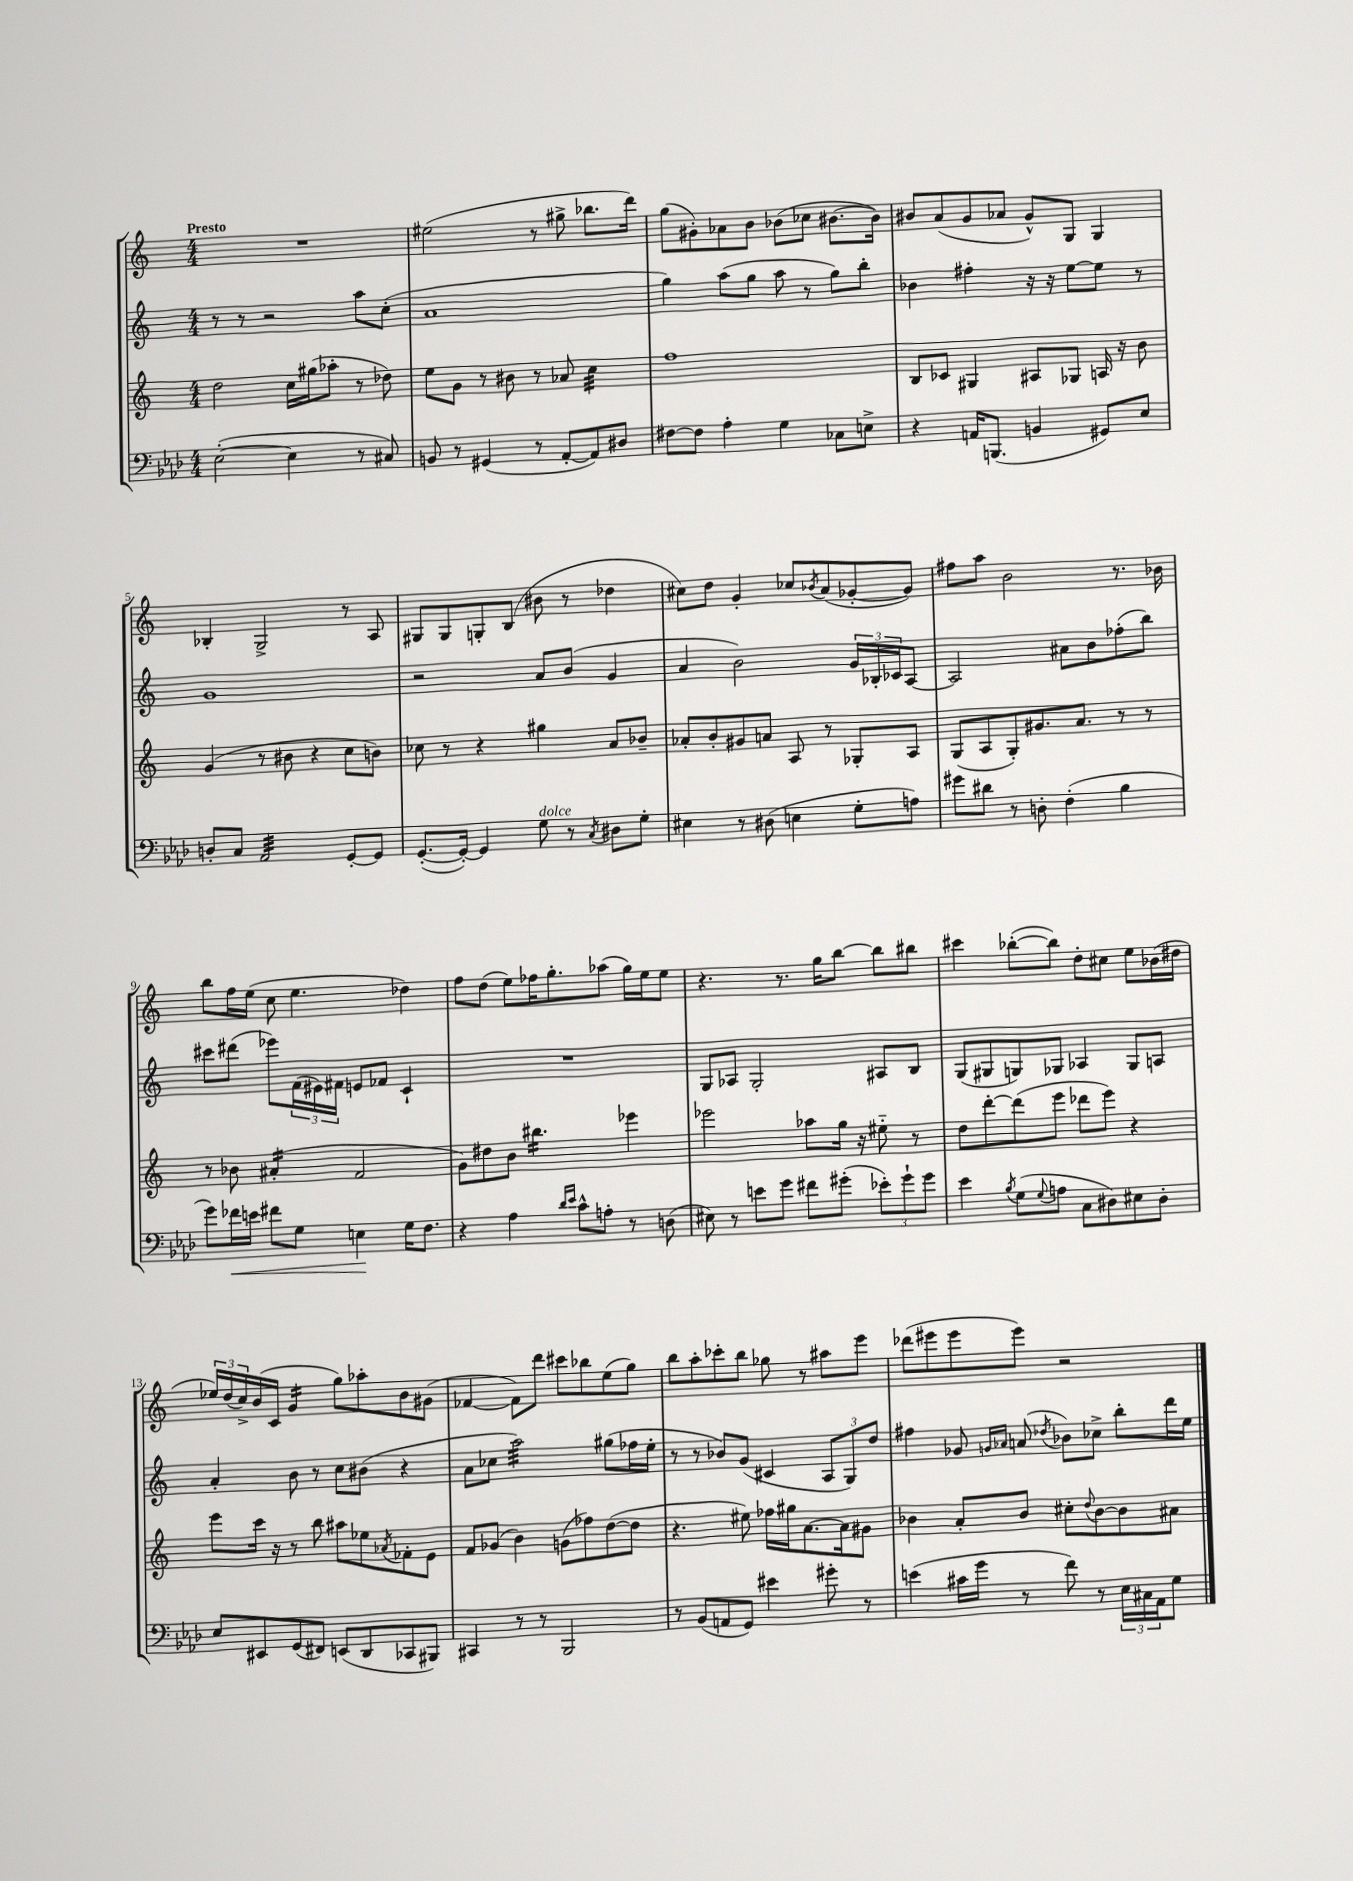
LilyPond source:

<<
\new StaffGroup <<
\new Staff = "s0" {
    \clef treble \key c \major \numericTimeSignature \time 4/4 \tempo "Presto"
    R1 |
    eis''2( r8 gis''8-> bes''8. d'''16) |
    g''8( gis'8-.) aes'8 b'8 bes'8( ces''8 bis'8.~ bis'16) |
    bis'8 a'8( g'8 aes'8 g'8-^) g8 g4 |
    bes4-. g2-> r8 a8 |
    gis8 gis8 g8-. b8( bis'8 r8 des''4 |
    cis''8) d''8 g'4-. ces''8 \acciaccatura { bes'8 } a'8( ges'8~-. ges'8) |
    fis''8 a''8 b'2 r8. bes'16 |
    b''8 f''16 e''16( c''8 e''4. des''4) |
    f''8 d''8( e''8) fes''16 g''8.-. aes''8( g''16) e''16 e''8 |
    r4. r8. g''16 b''8~ b''8 bis''8 |
    cis'''4 bes''8~-.( bes''8) d''8-. cis''8 e''8 bes'16( dis''16 |
    \tuplet 3/2 { ees''16) d''16( c''16->) } b'16( c'16 g'4:16 g''8) aes''8-. b'8 gis'8( |
    fes'4~ fes'8) d'''8 cis'''8 bes''8 e''8( g''8) |
    b''8 a''8-. ces'''8-. b''8 ges''8 r8 ais''8 e'''8 |
    des'''8( eis'''8 eis'''8 eis'''8) r2 \bar "|." |
}
\new Staff = "s1" {
    \clef treble \key c \major \numericTimeSignature \time 4/4
    r8 r8 r2 a''8 c''8-.( |
    a'1 |
    g''4) a''8( g''8 a''8 r8 g''8) b''8-. |
    bes'4 fis''4-. r16 r16 e''8~ e''8 r8 |
    g'1 |
    r2 a'8 b'8( g'4 |
    a'4 b'2) \tuplet 3/2 { g'16 bes16-. ces'16 } a8~ |
    a2 ais'8 b'8 fes''8-.( b''8) |
    cis'''8 dis'''8( ees'''8) \tuplet 3/2 { f'16( eis'16) fis'16 } e'8 fes'8 c'4-! |
    R1 |
    g8 aes8 g2-. ais8 b8 |
    g8( gis8 g8) ges8 aes4 ges8 a8 |
    a'4-. b'8 r8 c''8 bis'8( r4 |
    a'8 ces''8 a''2:32) gis''8( fes''16 e''16-. |
    r8 r8 bes'8) g'8( cis'4 \tuplet 3/2 { a8 g8) d''8 } |
    fis''4 ges'8 \grace { g'16 aes'16 } a'8( \acciaccatura { des''8 } bes'8) ces''8-> b''8-. d'''16 e''16 \bar "|." |
}
\new Staff = "s2" {
    \clef treble \key c \major \numericTimeSignature \time 4/4
    d''2 c''16 gis''16( aes''8-. r8 des''8) |
    e''8 g'8 r8 bis'8 r8 aes'8 c''4:32 |
    f''1 |
    b8 ces'8 gis4 ais8 ges8 a16 r16 b'8 |
    g'4( r8 bis'8 r4 c''8 b'8) |
    ces''8 r8 r4 gis''4 a'8 bes'8-- |
    aes'8-. b'8-. gis'8 a'8 a8 r8 ges8-. a8 |
    g8( a8 g8-.) gis'8. a'8. r8 r8 |
    r8 bes'8 ais'4:16-.( f'2 |
    g'8) dis''8 b'8 bis''4.:16 ees'''4 |
    ees'''2 aes''8 g''16 r16 eis''8-_ r8 |
    d''8 d'''8~-. d'''8( e'''8 des'''8 e'''8) r4 |
    e'''8 c'''16 r16 r8 b''8 ais''8 ees''8 \acciaccatura { aes'8 } fes'8-. e'8 |
    f'8 ges'8( b'4) g'8( fes''8) d''8~( d''8 |
    r4. eis''8) fes''16 gis''16 a'8.~ a'16 gis'8 |
    bes'4 a'8-. bes'8 cis''8-. \appoggiatura { d''8 } bes'8~ bes'8 ais'8 \bar "|." |
}
\new Staff = "s3" {
    \clef bass \key aes \major \numericTimeSignature \time 4/4
    ees2~-.( ees4 r8 cis8) |
    b,8 r8 gis,4( r8 aes,8~-. aes,8) dis8 |
    fis8~ fis8 aes4-. g4 ces8 e8-> |
    r4 a,16 b,,8.( b,4 gis,8) ees8 |
    d8-. c8 aes,2:32 g,8~-. g,8 |
    g,8.~-.( g,16~-.) g,4 g8^\markup { \italic "dolce" } r8 \acciaccatura { c8 } dis8 g8-. |
    eis4 r8 dis8( e4 g8-. a8) |
    gis'8 dis'8 r8 d8-. f4-.( bes4 |
    g'8) fes'16\< e'16 fis'8 g8 e4\! g16 f8. |
    r4 aes4 \grace { des'16 ees'16 } c'8-^ a8-. r8 d8( |
    eis8) r8 e'8 g'8 fis'8 gis'8-.( \tuplet 3/2 { ees'8-.) gis'8-! gis'8 } |
    ees'4 \acciaccatura { bes8 } g8( \appoggiatura { g8 } a8 c8 dis8) eis8 dis8-. |
    ees8 eis,8 g,8( fis,8) e,8( des,8 ces,8 bis,,8) |
    cis,4 r8 r8 bes,,2 |
    r8 bes,8( a,8 g,8) eis'4 gis'8-. r8 |
    e'4( cis'16 g'16 r8 f'8) r8 \tuplet 3/2 { ees16 cis16 aes,16 } g8 \bar "|." |
}
>>
>>
